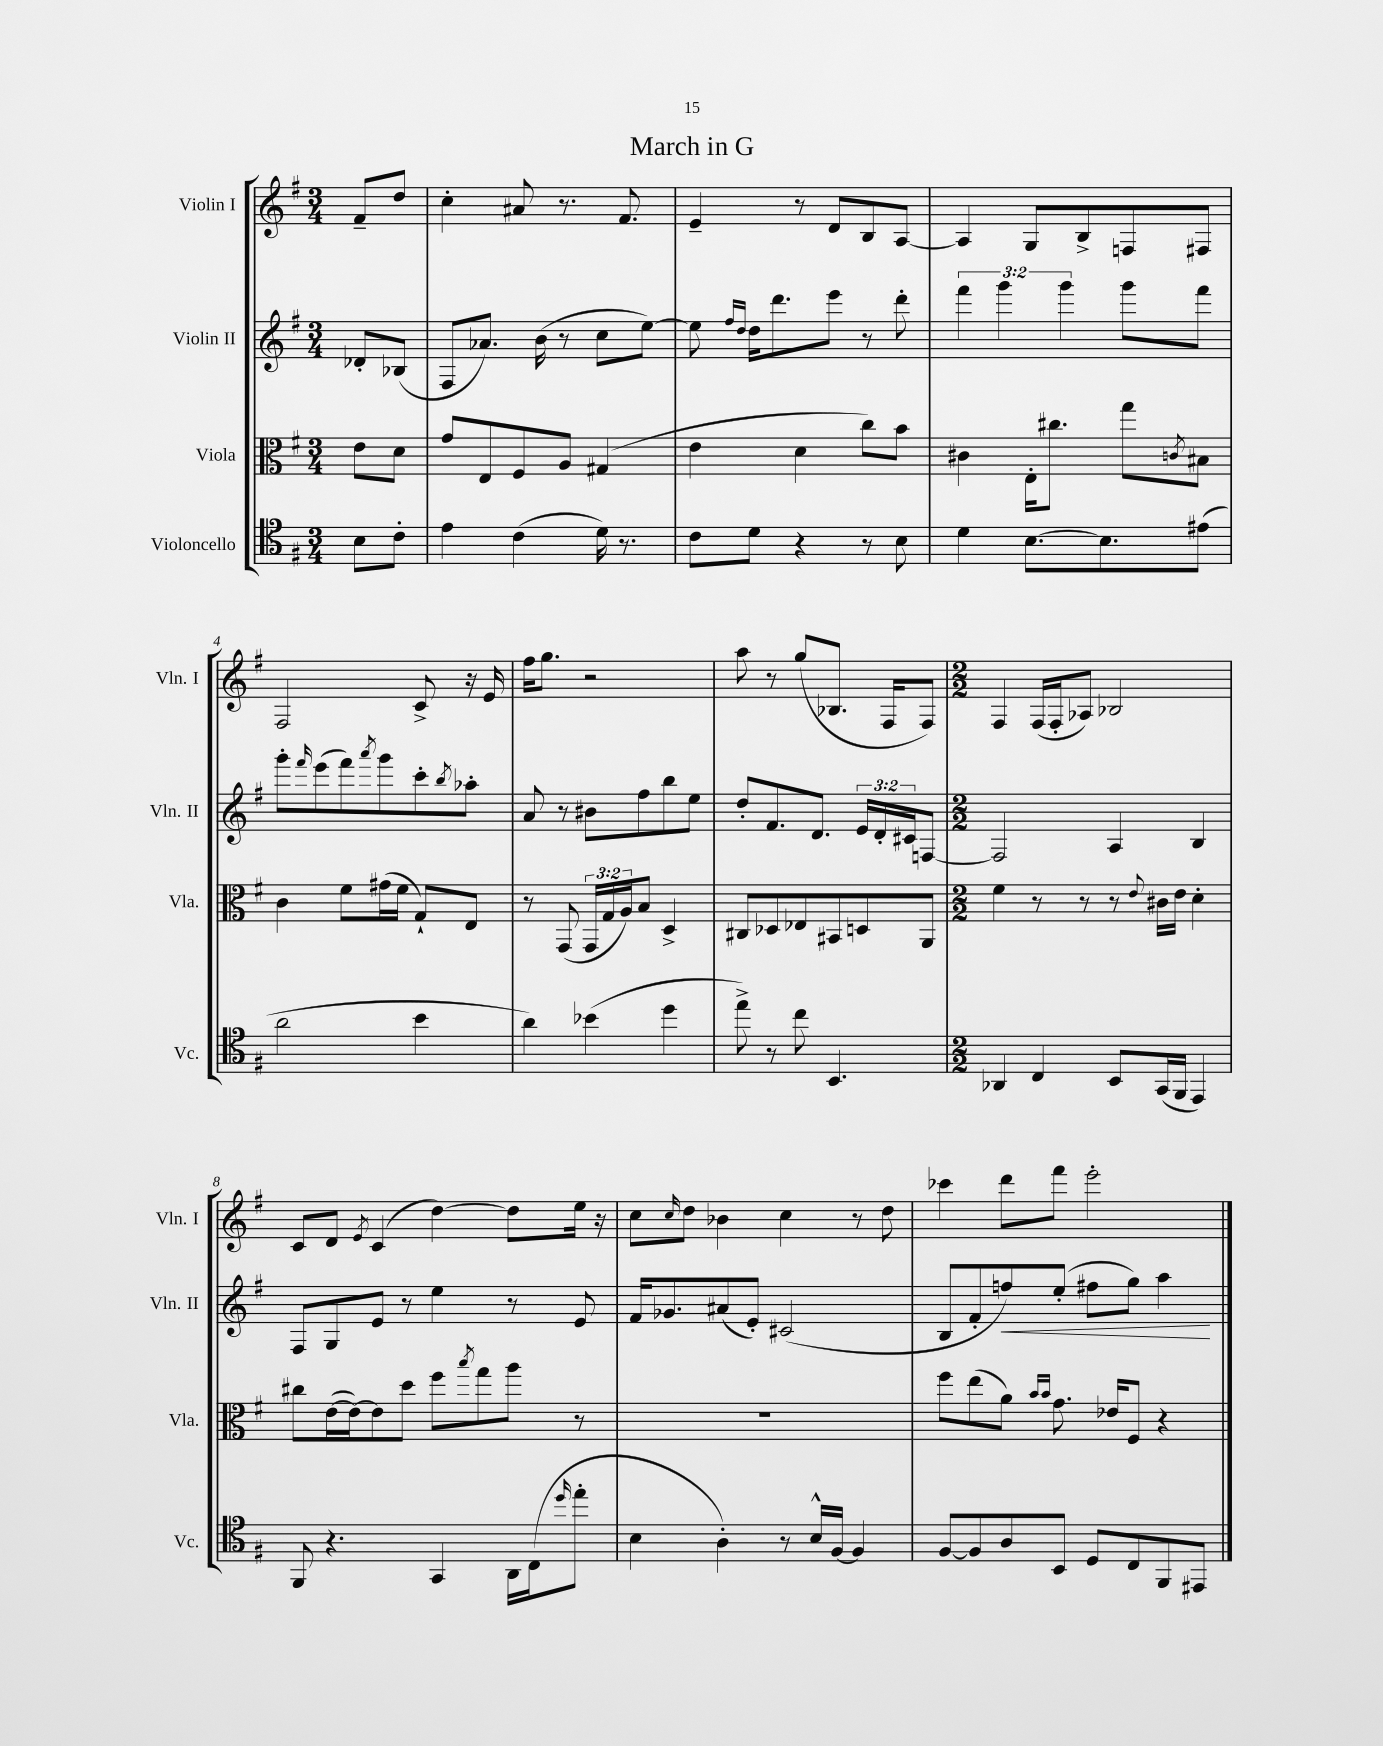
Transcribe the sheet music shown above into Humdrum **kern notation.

**kern	**kern	**kern	**kern
*staff4	*staff3	*staff2	*staff1
*clefC4	*clefC3	*clefG2	*clefG2
*k[f#]	*k[f#]	*k[f#]	*k[f#]
*M3/4	*M3/4	*M3/4	*M3/4
8B	8e	8d-'	8f#~
8c'	8d	(8B-	8dd
=	=	=	=
4e	8g	8F#	4cc'
.	8E	8.a-)	.
(4c	8F#	.	8a#
.	.	(16b	.
.	8A	8r	8.r
16d)	(4G#	8cc	.
8.r	.	.	8.f#
.	.	[8ee)	.
=	=	=	=
8c	4e	8ee]	4e~
.	.	16qqff#	.
.	.	16qqdd	.
8d	.	16dd	.
.	.	8.ddd	.
4r	4d	.	8r
.	.	8eee	8d
8r	8cc)	8r	8B
8B	8b	8ddd'	[8A
=	=	=	=
4d	4c#	6fff#	4A]
.	.	6ggg	.
[8.B	16E'	.	8G
.	8.cc#	.	.
.	.	6ggg	.
.	.	.	8B^
8.B]	.	.	.
.	8gg	8ggg	8F
.	8qc	.	.
(8e#	8B#	8fff#	8F#
=	=	=	=
2a	4c	8ggg'	2F#
.	.	16qqfff#	.
.	.	(8eee	.
.	8f#	8fff#)	.
.	.	8qaaa	.
.	(16g#	8ggg	.
.	16f#	.	.
4b	8G`)	8ccc'	8c^
.	.	8qbb	.
.	8E	8aa-'	16r
.	.	.	16e
=	=	=	=
4a)	8r	8a	16ff#
.	.	.	8.gg
.	(8GG	8r	.
(4b-	24GG	8b#	2r
.	24G	.	.
.	24A)	.	.
.	8B	8ff#	.
4dd	4D^	8bb	.
.	.	8ee	.
=	=	=	=
8ee^)	8C#	8dd'	8aa
8r	8D-	8.f#	8r
8cc	8E-	.	(8gg
.	.	8.d	.
4.BB	8BB#	.	8.B-
.	8D	24e	.
.	.	24d'	.
.	.	.	16F#
.	.	24c#	.
.	8AA	[8F	8F#)
=	=	=	=
*M2/2	*M2/2	*M2/2	*M2/2
4AA-	4f#	2F]	4F#
4C	8r	.	(16F#
.	.	.	16F#'
.	8r	.	8A-)
8BB	8r	4A	2B-
.	8qqe	.	.
(16GG	16c#	.	.
16FF#	16e	.	.
4EE)	4d'	4B	.
=	=	=	=
8FF#	8cc#	8F#	8c
4.r	([16e	8G	8d
.	16e_)	.	.
.	.	.	8qe
.	8e]	8e	(4c
.	8dd	8r	.
4GG	8ff#	4ee	[4dd)
.	8qbb	.	.
.	8gg	.	.
16AA	8aa	8r	8dd]
(16C	.	.	.
16qqdd	.	.	.
8ee'	8r	8e	16ee
.	.	.	16r
=	=	=	=
4B	1r	16f#	8cc
.	.	8.g-	.
.	.	.	16qqcc
.	.	.	8dd
4A')	.	(8a#	4b-
.	.	8e')	.
8r	.	(2c#	4cc
16B^^	.	.	.
[16F#	.	.	.
4F#]	.	.	8r
.	.	.	8dd
=	=	=	=
[8F#	8ff#	8B	4ccc-
8F#]	(8ee	8f#'	.
8A	8a)	8ff)	8ddd
.	16qqb	.	.
.	16qqb	.	.
8BB	8.g	(8ee'	8fff#
8D	.	8ff#	2eee'
.	16e-	.	.
8C	8F#	8gg)	.
8FF#	4r	4aa	.
8EE#	.	.	.
==	==	==	==
*-	*-	*-	*-
